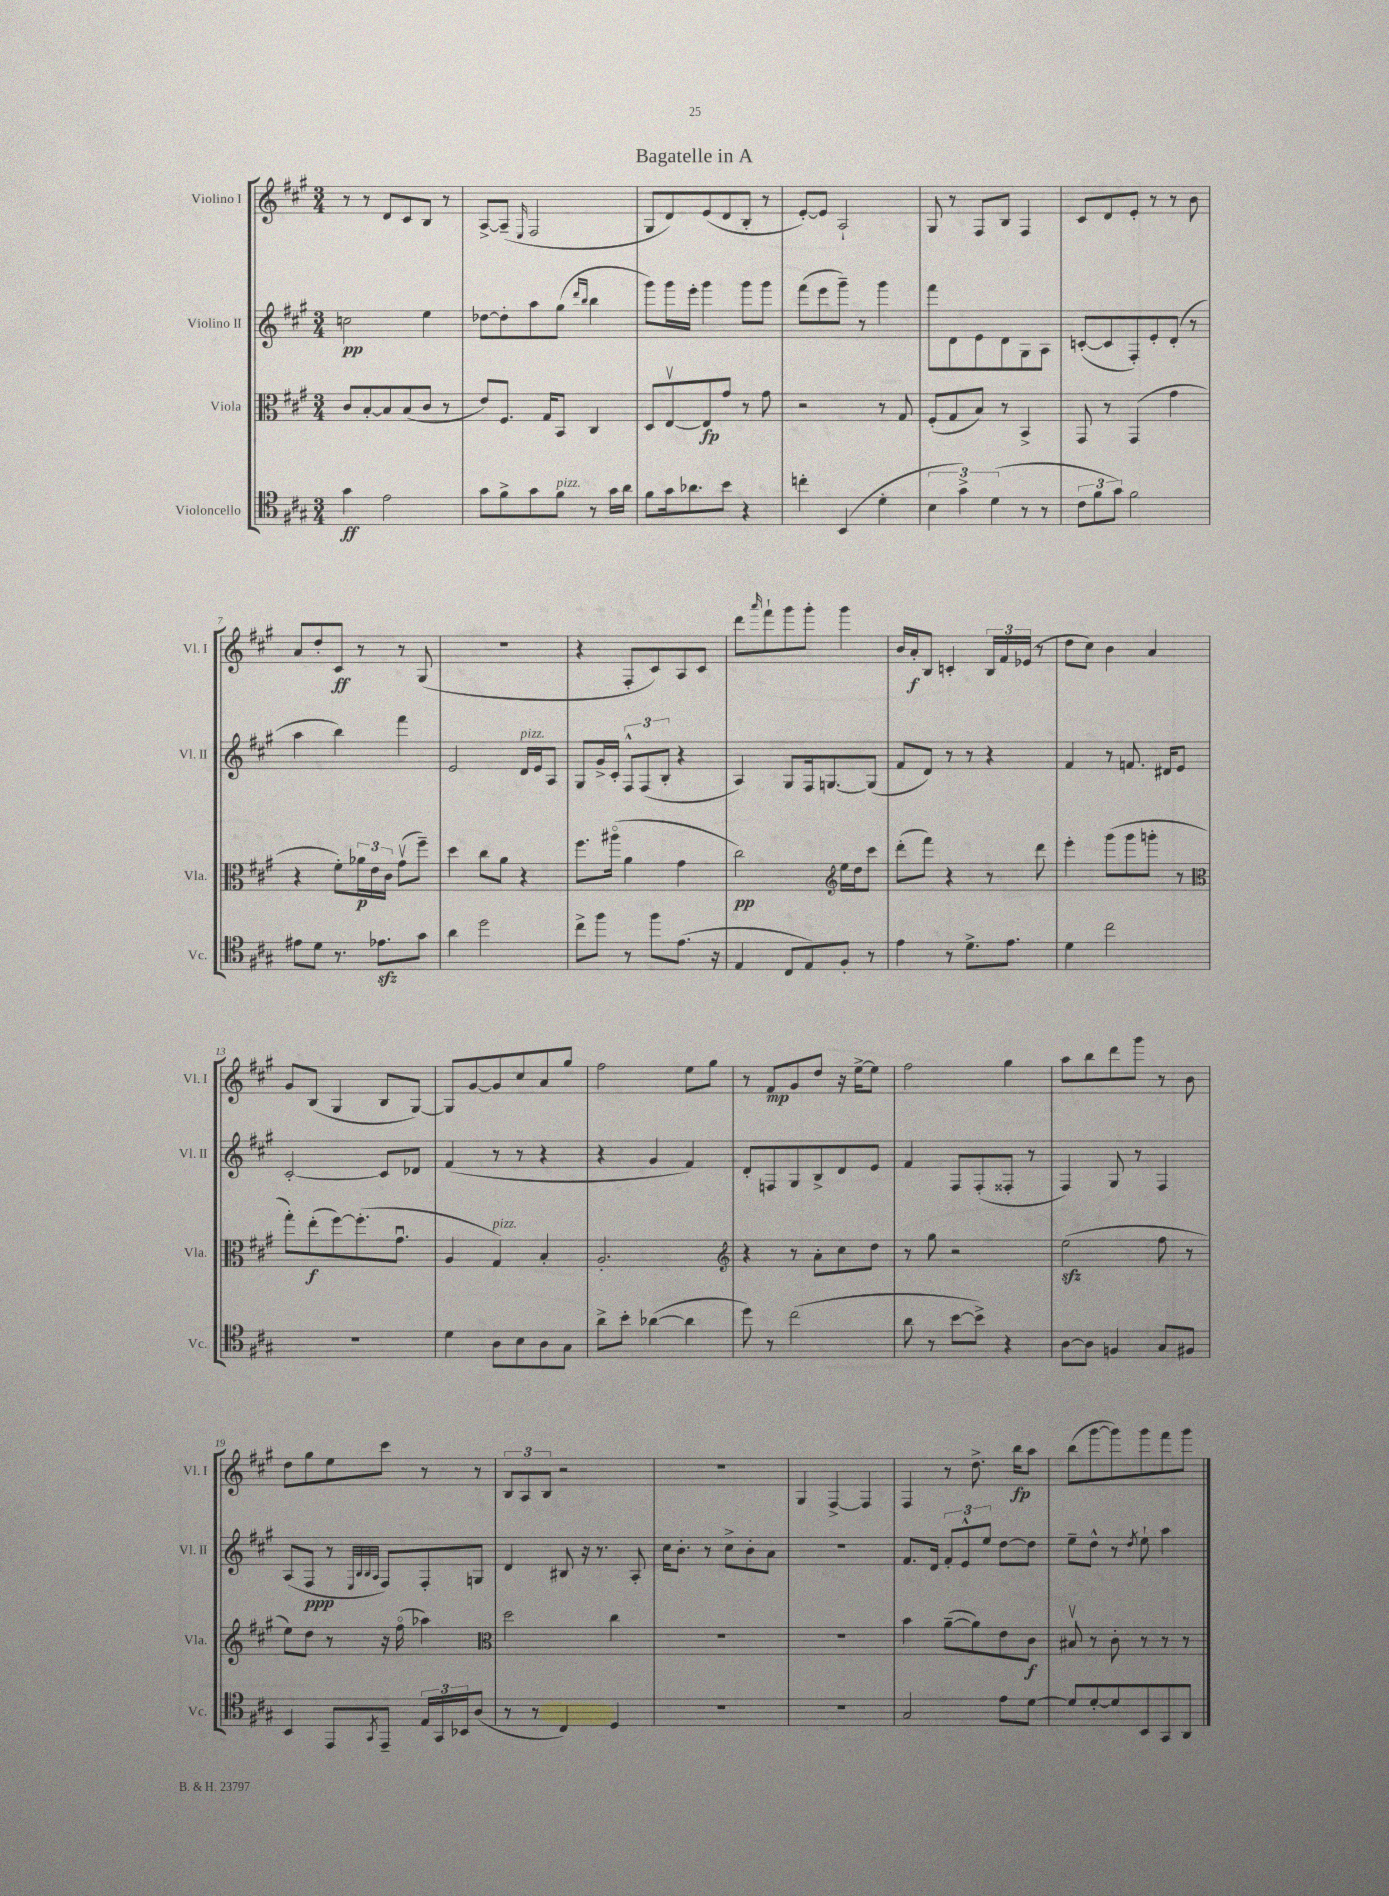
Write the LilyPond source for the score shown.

\header { title = "Bagatelle in A" }
<<
\new StaffGroup <<
\new Staff = "s0" \with { instrumentName = "Violino I" shortInstrumentName = "Vl. I" } {
    \clef treble \key a \major \numericTimeSignature \time 3/4
    r8 r8 d'8 cis'8 b8 r8 |
    a8~-> a8--( \grace { e16 } fis2 |
    gis8 d'8) e'8( d'8 b8-. r8 |
    e'8~-.) e'8 a2-! |
    gis8 r8 fis8 b8 fis4 |
    cis'8 d'8 e'8-. r8 r8 b'8 |
    a'8 d''8-. cis'8\ff r8 r8 gis8( |
    R2. |
    r4 fis8-. cis'8) a8 cis'8 |
    d'''8 \grace { a'''16 } fis'''8-! gis'''8 gis'''8-. gis'''4 |
    b'16 a'16-.\f b8 c'4-. \tuplet 3/2 { b16 fis'16 ees'16( } r8 |
    d''8 cis''8) b'4 a'4 |
    gis'8 b8( gis4 b8 gis8~) |
    gis8 gis'8~ gis'8 cis''8 a'8 gis''8 |
    fis''2 e''8 gis''8 |
    r8 fis'8\mp gis'8 d''8 r16 e''16~-> e''8 |
    fis''2 gis''4 |
    a''8 b''8 d'''8 gis'''8 r8 b'8 |
    d''8 gis''8 e''8 cis'''8 r8 r8 |
    \tuplet 3/2 { b8 a8 b8 } r2 |
    R2. |
    gis4 fis4~-> fis4 |
    fis4 r8 d''8.-> b''16\fp a''8 |
    b''8( gis'''8~ gis'''8) gis'''8 fis'''8 gis'''8 \bar "|." |
}
\new Staff = "s1" \with { instrumentName = "Violino II" shortInstrumentName = "Vl. II" } {
    \clef treble \key a \major \numericTimeSignature \time 3/4
    c''2\pp e''4 |
    des''8~ des''8-. a''8 gis''8( \grace { d'''16 b''16 } b''4 |
    gis'''8) gis'''16 e'''16-. gis'''4 gis'''8 gis'''8 |
    fis'''8( e'''8 gis'''8--) r8 gis'''4 |
    fis'''8 d'8 e'8 d'8 gis8 a8 |
    c'8~-.( c'8 fis8-.) e'8-. d'8-.( r8 |
    a''4 b''4) fis'''4 |
    e'2 d'16^\markup { \italic "pizz." } e'16 a8 |
    gis8 gis'16-> cis'16-. \tuplet 3/2 { fis8-^ fis8( b8-. } r4 |
    a4) gis8 fis16 g8.~ g8( |
    fis'8 d'8) r8 r8 r4 |
    fis'4 r8 f'8. dis'16 e'8 |
    cis'2~-. cis'8 des'8 |
    fis'4( r8 r8 r4 |
    r4 gis'4 fis'4) |
    d'8-. f8 gis8 b8-> d'8 e'8 |
    fis'4 fis8 fis8-.( fisis8-. r8 |
    fis4) gis8 r8 fis4 |
    a8( fis8\ppp r8 \grace { e32 b32 b32 a32 } fis8) fis8-. g8 |
    d'4 bis8 r16 r8. a8-. |
    cis''16 b'8.-. r8 cis''8-> b'8-. a'8 |
    R2. |
    fis'8. d'16 \tuplet 3/2 { fis'8-. e'8-^ e''8 } d''8~ d''8 |
    e''8-- d''8-^ r8 \acciaccatura { d''8 } e''8-! a''4 \bar "|." |
}
\new Staff = "s2" \with { instrumentName = "Viola" shortInstrumentName = "Vla." } {
    \clef alto \key a \major \numericTimeSignature \time 3/4
    cis'8 b8~-. b8 b8( cis'8 r8 |
    e'8) fis8. gis16 b,8 cis4 |
    d8 e8~\upbow e8\fp gis'8 r8 gis'8 |
    r2 r8 gis8 |
    fis8-.( gis8 b8) r8 b,4-> |
    gis,8 r8 gis,4( gis'4 |
    r4 fis'8-.) \tuplet 3/2 { aes'16\p e'16 cis'16 } gis'8\upbow( fis''8--) |
    d''4 cis''8 a'8 r4 |
    fis''8. ais''16\flageolet( a'4 gis'4 |
    cis''2\pp) \clef treble e''16 d''16 cis'''8 |
    d'''8-.( fis'''8) r4 r8 d'''8 |
    e'''4-. gis'''8( gis'''8 g'''8-. r8 |
    \clef alto gis''8-.) e''8-.\f( fis''8~) fis''8.-.( gis'8.\downbow |
    a4 gis4^\markup { \italic "pizz." }) b4-. |
    a2.-. |
    \clef treble r4 r8 a'8-. cis''8 d''8 |
    r8 gis''8 r2 |
    e''2\sfz( fis''8 r8 |
    e''8) d''8 r8 r16 fis''16\flageolet( aes''4) |
    \clef alto d''2 cis''4 |
    R2. |
    R2. |
    b'4 a'8~--( a'8) e'8 cis'8\f |
    bis8\upbow r8 cis'8-. r8 r8 r8 \bar "|." |
}
\new Staff = "s3" \with { instrumentName = "Violoncello" shortInstrumentName = "Vc." } {
    \clef tenor \key a \major \numericTimeSignature \time 3/4
    gis'4\ff e'2 |
    gis'8 fis'8-> gis'8 fis'8^\markup { \italic "pizz." } r8 gis'16 a'16 |
    fis'8 gis'16 aes'8. b'8 r4 |
    c''4-. b,4( d'4-. |
    \tuplet 3/2 { b4 gis'4->) d'4( } r8 r8 |
    \tuplet 3/2 { cis'8 fis'8 gis'8) } fis'2 |
    eis'8 d'8 r8. ees'8.\sfz gis'8 |
    a'4 d''2 |
    cis''8-> fis''8 r8 fis''8 e'8.( r16 |
    e4 cis8 e8) fis8-. r8 |
    e'4 r8 d'8.-> e'8. |
    d'4 cis''2 |
    R2. |
    d'4 a8 b8 a8 gis8 |
    a'8-> b'8-. aes'4~( aes'4 |
    d''8) r8 cis''2( |
    a'8 r8 b'8~ b'8->) r4 |
    a8~ a8 f4 gis8 fis8 |
    b,4 e,8 \acciaccatura { gis,8 } e,8-- \tuplet 3/2 { e16 gis,16 bes,16 } a8( |
    r8 r8 cis4) d4 |
    R2. |
    R2. |
    gis2 e'8 d'8~ |
    d'8 d'8~-. d'8 b,8 gis,8 a,8 \bar "|." |
}
>>
>>
